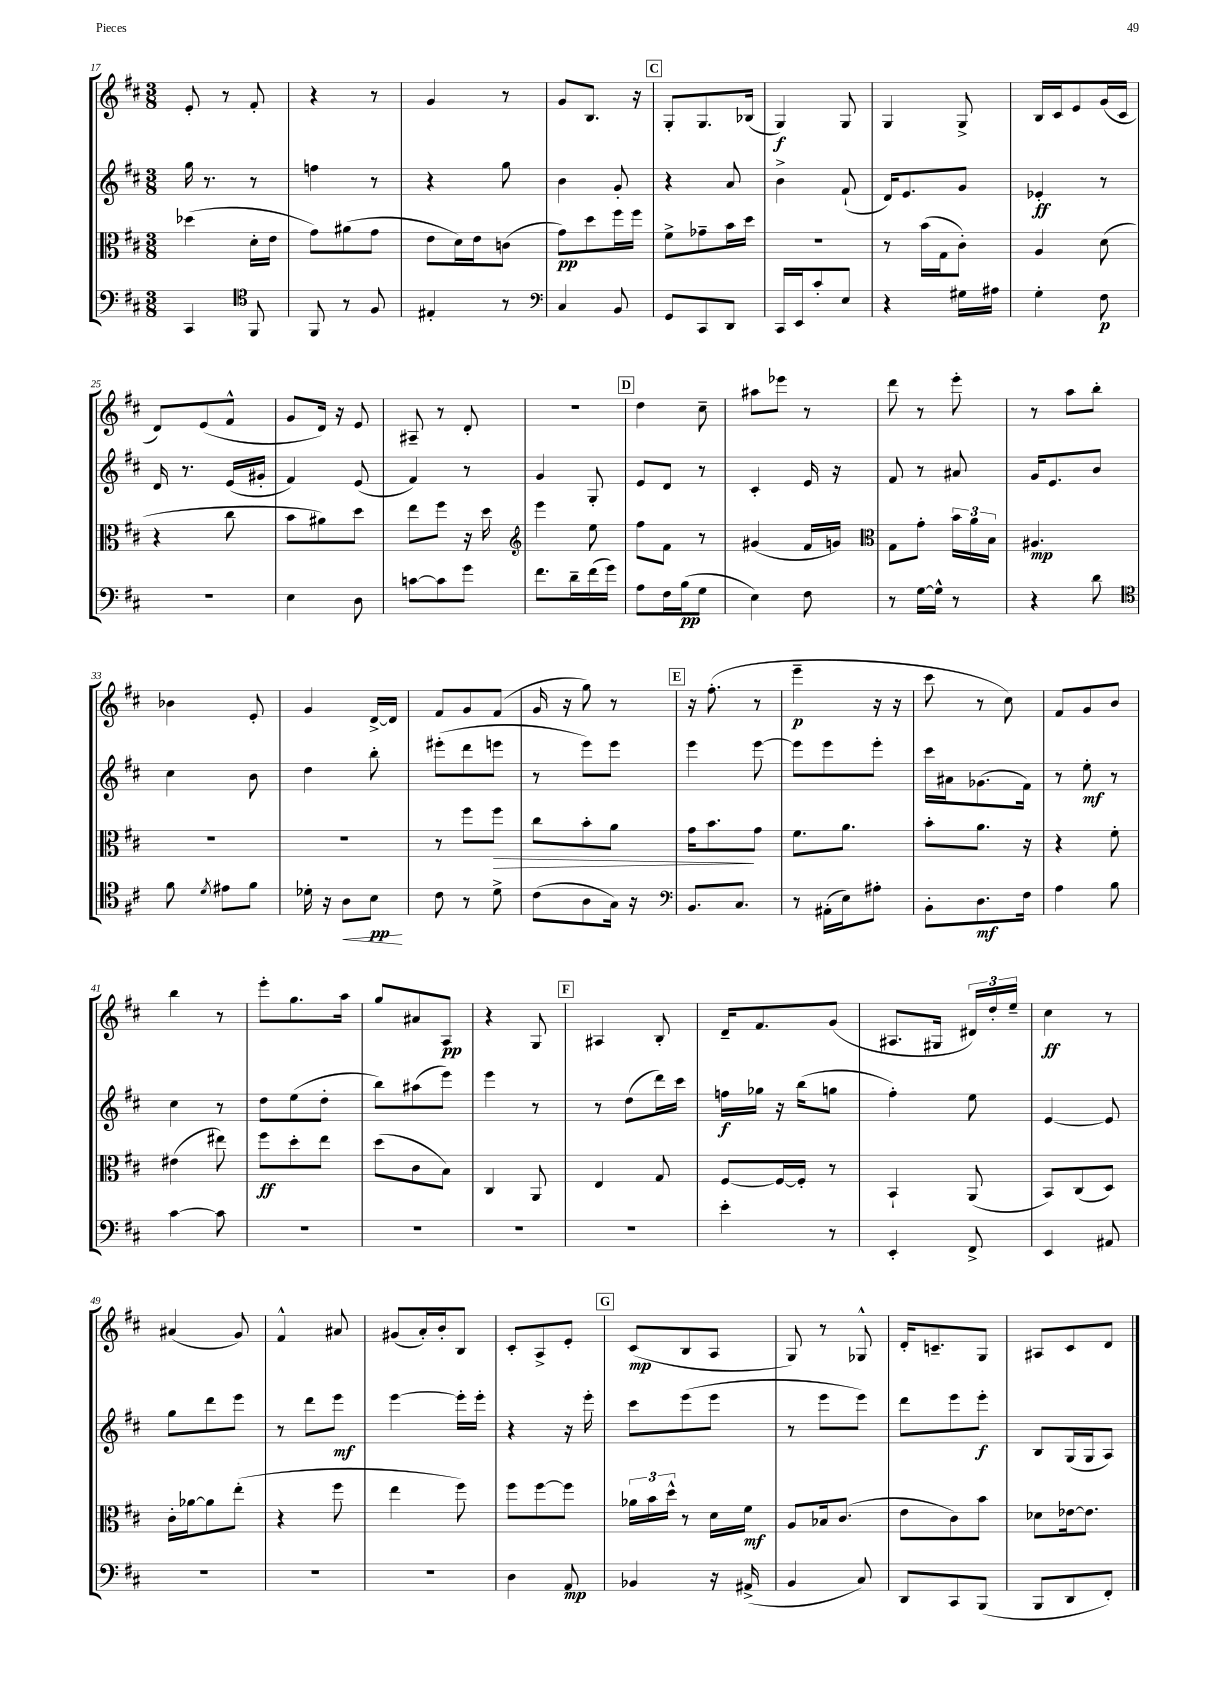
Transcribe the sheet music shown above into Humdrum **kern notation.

**kern	**dynam	**kern	**dynam	**kern	**dynam	**kern	**dynam
*part4	*part4	*part3	*part3	*part2	*part2	*part1	*part1
*staff4	*staff4	*staff3	*staff3	*staff2	*staff2	*staff1	*staff1
*clefF4	*	*clefC3	*	*clefG2	*	*clefG2	*
*k[f#c#]	*	*k[f#c#]	*	*k[f#c#]	*	*k[f#c#]	*
*M3/8	*	*M3/8	*	*M3/8	*	*M3/8	*
=17	=17	=17	=17	=17	=17	=17	=17
4CC#/	.	(4dd-X\	.	16gg\	.	8e'/	.
.	.	.	.	8.r	.	.	.
.	.	.	.	.	.	8r	.
*clefC4	*	*	*	*	*	*	*
8FF#/	.	16d'\LL	.	8r	.	8f#'/	.
.	.	16e\JJ	.	.	.	.	.
=18	=18	=18	=18	=18	=18	=18	=18
8FF#/	.	8g\L)	.	4ffn\	.	4r	.
8r	.	(8a#X\	.	.	.	.	.
8F#/	.	8g\J	.	8r	.	8r	.
=19	=19	=19	=19	=19	=19	=19	=19
4E#X'/	.	8e\L	.	4r	.	4g/	.
.	.	16d\L)	.	.	.	.	.
.	.	16e\J	.	.	.	.	.
8r	.	(8cn\J	.	8gg\	.	8r	.
=20	=20	=20	=20	=20	=20	=20	=20
*clefF4	*	*	*	*	*	*	*
4C#/	.	8g\L)	pp	4b\	.	8g/L	.
.	.	8dd\	.	.	.	8.B/J	.
8BB/	.	16ff#\L	.	8g'/	.	.	.
.	.	16ff#\JJ	.	.	.	16r	.
!!LO:REH:place=s1:t=C
=21	=21	=21	=21	=21	=21	=21	=21
8GG/L	.	8f#^\L	.	4r	.	8G'/L	.
8CC#/	.	8g-X~\	.	.	.	8.G/	.
8DD/J	.	16b\L	.	8a/	.	.	.
.	.	16dd\JJ	.	.	.	(16B-X/Jk	.
=22	=22	=22	=22	=22	=22	=22	=22
16CC#/LL	.	4.r	.	4b^\	.	4G/)	f
16EE/J	.	.	.	.	.	.	.
8c#'/	.	.	.	.	.	.	.
8E/J	.	.	.	(8f#`/	.	8G/	.
=23	=23	=23	=23	=23	=23	=23	=23
4r	.	8r	.	16d/KL)	.	4G/	.
.	.	.	.	8.e/	.	.	.
.	.	(16b\LL	.	.	.	.	.
.	.	16G\J	.	.	.	.	.
16G#X\LL	.	8c#'\J)	.	8g/J	.	8G^/	.
16A#X\JJ	.	.	.	.	.	.	.
=24	=24	=24	=24	=24	=24	=24	=24
4G'\	.	4A/	.	4e-X'/	ff	16B/LL	.
.	.	.	.	.	.	16c#/J	.
.	.	.	.	.	.	8e/	.
8F#\	p	(8d\	.	8r	.	(16g/L	.
.	.	.	.	.	.	16c#/JJ	.
!!LO:LB:g=z
=25	=25	=25	=25	=25	=25	=25	=25
4.r	.	4r	.	16d/	.	8d/L)	.
.	.	.	.	8.r	.	.	.
.	.	.	.	.	.	(8e/	.
.	.	8cc#\	.	(16e/LL	.	8f#^^/J	.
.	.	.	.	16g#X'/JJ	.	.	.
=26	=26	=26	=26	=26	=26	=26	=26
4E\	.	8b\L	.	4f#/)	.	8g/L	.
.	.	8a#X\)	.	.	.	16d/Jk)	.
.	.	.	.	.	.	16r	.
8D\	.	8dd\J	.	(8e/	.	8e/	.
=27	=27	=27	=27	=27	=27	=27	=27
[8cn\L	.	8ee\L	.	4f#/)	.	8A#X~/	.
8c\]	.	8ff#\J	.	.	.	8r	.
8g\J	.	16r	.	8r	.	8d'/	.
.	.	16dd\	.	.	.	.	.
=28	=28	=28	=28	=28	=28	=28	=28
*	*	*clefG2	*	*	*	*	*
8.f#\L	.	4eee\	.	4g/	.	4.r	.
16d~\L	.	.	.	.	.	.	.
(16f#\	.	8ee\	.	8G'/	.	.	.
16g\JJ)	.	.	.	.	.	.	.
!!LO:REH:place=s1:t=D
=29	=29	=29	=29	=29	=29	=29	=29
8A\L	.	8ff#\L	.	8e/L	.	4dd\	.
16F#\L	.	8f#\J	.	8d/J	.	.	.
(16B\J	pp	.	.	.	.	.	.
8G\J	.	8r	.	8r	.	8cc#~\	.
=30	=30	=30	=30	=30	=30	=30	=30
4E\)	.	(4g#X/	.	4c#'/	.	8aa#X\L	.
.	.	.	.	.	.	8eee-X\J	.
8F#\	.	16f#/LL	.	16e/	.	8r	.
.	.	16gn/JJ)	.	16r	.	.	.
=31	=31	=31	=31	=31	=31	=31	=31
*	*	*clefC3	*	*	*	*	*
8r	.	8G\L	.	8f#/	.	8ddd\	.
[16G\LL	.	8g'\J	.	8r	.	8r	.
16G^^\JJ]	.	.	.	.	.	.	.
8r	.	24b\LL	.	8a#X/	.	8eee'\	.
.	.	24a\	.	.	.	.	.
.	.	24B\JJ	.	.	.	.	.
=32	=32	=32	=32	=32	=32	=32	=32
4r	.	4.A#X/	mp	16g/KL	.	8r	.
.	.	.	.	8.e/	.	.	.
.	.	.	.	.	.	8aa\L	.
8d\	.	.	.	8b/J	.	8bb'\J	.
!!LO:LB:g=z
=33	=33	=33	=33	=33	=33	=33	=33
*clefC4	*	*	*	*	*	*	*
8f#\	.	4.r	.	4cc#\	.	4b-X\	.
8qd/	.	.	.	.	.	.	.
8e#X\L	.	.	.	.	.	.	.
8f#\J	.	.	.	8b\	.	8e'/	.
=34	=34	=34	=34	=34	=34	=34	=34
16d-X'\	.	4.r	.	4dd\	.	4g/	.
16r	.	.	.	.	.	.	.
!	!LO:HP:b	!	!	!	!	!	!
8A\L	<	.	.	.	.	.	.
8B\J	pp	.	.	8bb'\	.	[16d^/LL	.
.	.	.	.	.	.	16d/JJ]	.
.	[	.	.	.	.	.	.
=35	=35	=35	=35	=35	=35	=35	=35
8c#\	.	8r	.	(8eee#X'\L	.	8f#/L	.
8r	.	8ff#\L	.	8ddd\	.	8g/	.
!	!	!	!LO:HP:b	!	!	!	!
8d^\	.	8ff#\J	>	8eeen\J	.	(8f#/J	.
=36	=36	=36	=36	=36	=36	=36	=36
(8c#\L	.	8cc#\L	.	8r	.	16g/	.
.	.	.	.	.	.	16r	.
8A\	.	8b'\	.	8eee\L)	.	8gg\)	.
16G\Jk)	.	8a\J	.	8eee\J	.	8r	.
16r	.	.	.	.	.	.	.
!!LO:REH:place=s1:t=E
=37	=37	=37	=37	=37	=37	=37	=37
*clefF4	*	*	*	*	*	*	*
8.BB/L	.	16g\KL	.	4eee\	.	16r	.
.	.	8.b\	.	.	.	(8.ff#'\	.
8.C#/J	.	.	.	.	.	.	.
.	.	8g\J	]	[8eee\	.	8r	.
=38	=38	=38	=38	=38	=38	=38	=38
8r	.	8.f#\L	.	8eee\L]	.	4eee~\	p
(16AA#X'\LL	.	.	.	8eee\	.	.	.
16E\J)	.	8.a\J	.	.	.	.	.
8A#X'\J	.	.	.	8eee'\J	.	16r	.
.	.	.	.	.	.	16r	.
=39	=39	=39	=39	=39	=39	=39	=39
8BB'\L	.	8b'\L	.	16ccc#\LL	.	8ccc#\	.
.	.	.	.	16a#X\J	.	.	.
8.D\	mf	8.a\J	.	(8.g-X\	.	8r	.
.	.	.	.	.	.	8cc#\)	.
16F#\Jk	.	16r	.	16f#\Jk)	.	.	.
=40	=40	=40	=40	=40	=40	=40	=40
4A\	.	4r	.	8r	.	8f#/L	.
.	.	.	.	8ee'\	mf	8g/	.
8B\	.	8f#'\	.	8r	.	8b/J	.
!!LO:LB:g=z
=41	=41	=41	=41	=41	=41	=41	=41
[4c#\	.	(4e#X\	.	4cc#\	.	4bb\	.
8c#\]	.	8ee#X\)	.	8r	.	8r	.
=42	=42	=42	=42	=42	=42	=42	=42
4.r	.	8ff#\L	ff	8dd\L	.	8eee'\L	.
.	.	8dd'\	.	(8ee\	.	8.gg\	.
.	.	8ee\J	.	8dd'\J	.	.	.
.	.	.	.	.	.	16aa\Jk	.
=43	=43	=43	=43	=43	=43	=43	=43
4.r	.	(8dd\L	.	8bb\L)	.	8gg/L	.
.	.	8c#\	.	(8aa#X\	.	8a#X/	.
.	.	8B\J)	.	8eee\J)	.	8A/J	pp
=44	=44	=44	=44	=44	=44	=44	=44
4.r	.	4C#/	.	4eee\	.	4r	.
.	.	8AA/	.	8r	.	8G/	.
!!LO:REH:place=s1:t=F
=45	=45	=45	=45	=45	=45	=45	=45
4.r	.	4E/	.	8r	.	4A#X/	.
.	.	.	.	(8dd\L	.	.	.
.	.	8G/	.	16ddd\L)	.	8B'/	.
.	.	.	.	16ccc#\JJ	.	.	.
=46	=46	=46	=46	=46	=46	=46	=46
4e'\	.	[8F#/L	.	16ffn\LL	f	16d~/KL	.
.	.	.	.	16gg-X\JJ	.	8.f#/	.
.	.	16F#/L_	.	16r	.	.	.
.	.	16F#'/JJ]	.	(16bb\KL	.	.	.
8r	.	8r	.	8ggn\J	.	(8g/J	.
=47	=47	=47	=47	=47	=47	=47	=47
4EE'/	.	4BB`/	.	4ff#'\)	.	8.A#X/L	.
.	.	.	.	.	.	16G#X/Jk	.
8FF#^/	.	(8AA/	.	8ee\	.	24d#X/LL)	.
.	.	.	.	.	.	24dd'/	.
.	.	.	.	.	.	24ee~/JJ	.
=48	=48	=48	=48	=48	=48	=48	=48
4EE/	.	8BB/L)	.	[4e/	.	4cc#\	ff
.	.	(8C#/	.	.	.	.	.
8AA#X/	.	8D/J)	.	8e/]	.	8r	.
!!LO:LB:g=z
=49	=49	=49	=49	=49	=49	=49	=49
4.r	.	16c#'\LL	.	8gg\L	.	(4a#X/	.
.	.	[16a-X\J	.	.	.	.	.
.	.	8a-\]	.	8ddd\	.	.	.
.	.	(8ee'\J	.	8eee\J	.	8g/)	.
=50	=50	=50	=50	=50	=50	=50	=50
4.r	.	4r	.	8r	.	4f#^^/	.
.	.	.	.	8ddd\L	.	.	.
.	.	8ff#\	.	8eee\J	mf	8a#X/	.
=51	=51	=51	=51	=51	=51	=51	=51
4.r	.	4ee\	.	[4eee\	.	(8g#X/L	.
.	.	.	.	.	.	16a'/L)	.
.	.	.	.	.	.	16b'/J	.
.	.	8ff#\)	.	16eee'\LL]	.	8B/J	.
.	.	.	.	16eee'\JJ	.	.	.
=52	=52	=52	=52	=52	=52	=52	=52
4D\	.	8ff#\L	.	4r	.	8c#'/L	.
.	.	[8ff#\	.	.	.	8A^/	.
8AA/	mp	8ff#\J]	.	16r	.	8e'/J	.
.	.	.	.	16eee'\	.	.	.
!!LO:REH:place=s1:t=G
=53	=53	=53	=53	=53	=53	=53	=53
4BB-X/	.	24a-X\LL	.	8ccc#\L	.	(8c#/L	mp
.	.	24b\	.	.	.	.	.
.	.	24dd^^\JJ	.	.	.	.	.
.	.	8r	.	(8eee\	.	8B/	.
16r	.	16d\LL	.	8eee\J	.	8A/J	.
(16AA#X^/	.	16f#\JJ	mf	.	.	.	.
=54	=54	=54	=54	=54	=54	=54	=54
4BB/	.	8A/L	.	8r	.	8G/)	.
.	.	16B-X/k	.	8eee\L	.	8r	.
.	.	(8.c#/J	.	.	.	.	.
8C#/)	.	.	.	8eee\J)	.	8G-X^^/	.
=55	=55	=55	=55	=55	=55	=55	=55
8DD/L	.	8e\L	.	8ddd\L	.	16d'/KL	.
.	.	.	.	.	.	8.cn~/	.
8CC#/	.	8c#\)	.	8eee\	.	.	.
(8BBB/J	.	8b\J	.	8eee'\J	f	8G/J	.
=56	=56	=56	=56	=56	=56	=56	=56
8BBB/L	.	8d-X\L	.	8B/L	.	8A#X/L	.
8DD/	.	[16e-X\k	.	(16G/L	.	8c#/	.
.	.	8.e-\J]	.	16G/J	.	.	.
8FF#'/J)	.	.	.	8A/J)	.	8d/J	.
==	==	==	==	==	==	==	==
*-	*-	*-	*-	*-	*-	*-	*-
